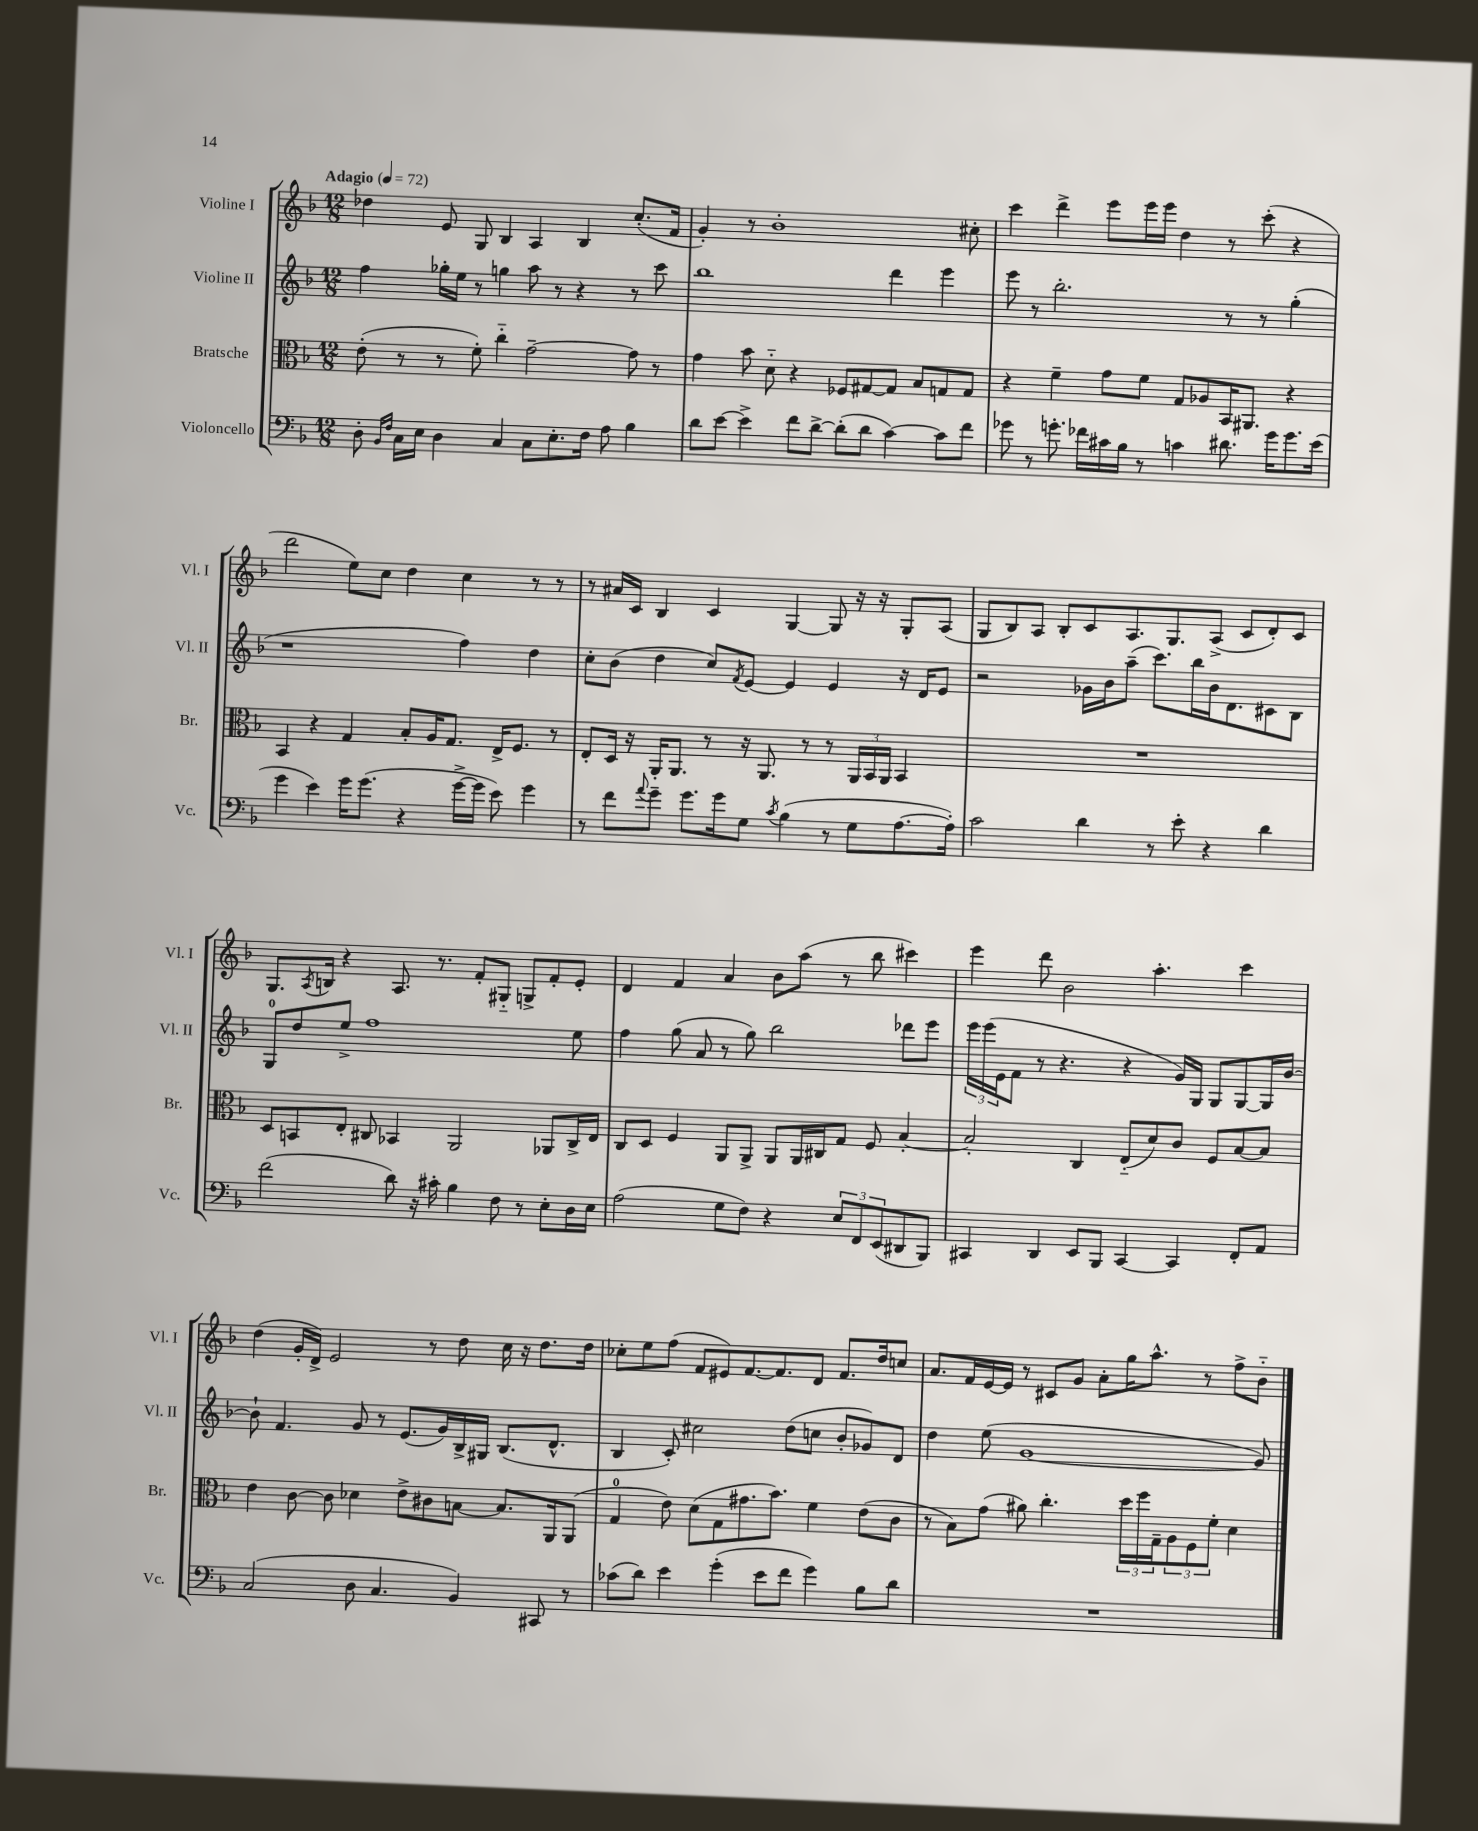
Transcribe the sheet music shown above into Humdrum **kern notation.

**kern	**kern	**kern	**kern
*part4	*part3	*part2	*part1
*staff4	*staff3	*staff2	*staff1
*I"Violoncello	*I"Bratsche	*I"Violine II	*I"Violine I
*I'Vc.	*I'Br.	*I'Vl. II	*I'Vl. I
*clefF4	*clefC3	*clefG2	*clefG2
*k[b-]	*k[b-]	*k[b-]	*k[b-]
*M12/8	*M12/8	*M12/8	*M12/8
*MM72	*MM72	*MM72	*MM72
=1	=1	=1	=1
!	!	!	!LO:TX:a:B:t=Adagio
8D'\	(8e'\	4ff\	4dd-X\
16qqBB-/LL	.	.	.
16qqF/JJ	.	.	.
16C\LL	8r	.	.
16E\JJ	.	.	.
4D\	8r	16gg-X'\LL	8e/
.	.	16ee\JJ	.
.	8f'\)	8r	8G/
4C/	4cc\	4ggn\	4B-/
8C\L	[2g~\	8aa\	4A/
8.E'\	.	8r	.
.	.	4r	4B-/
16F\Jk	.	.	.
8A\	.	.	.
4B-\	8g\]	8r	(8.cc'/L
.	8r	8ccc\	.
.	.	.	16f/Jk
=2	=2	=2	=2
8d\L	4g\	1bb-	4g'/)
[8e\J	.	.	.
4e^\]	8b-\	.	8r
.	8d\	.	1b-'
8f\L	4r	.	.
[8d^\J	.	.	.
(8d'\L]	8F-X/L	.	.
8d\J	[8G#X/	.	.
[4c\)	8G#/J]	4ddd\	.
.	8B-/L	.	.
8c\L]	8Gn/	4eee\	.
8f\J	8G/J	.	8cc#X'\
=3	=3	=3	=3
8g-X\	4r	8eee\	4ccc\
8r	.	8r	.
8.gn'\	4f~\	2.bb-'\	4ddd^\
16f-X\LL	.	.	.
16c#X\	8g\L	.	8eee\L
16B-\JJ	.	.	.
8r	8f\J	.	16eee\L
.	.	.	16eee\JJ
4cn\	8G/L	.	4dd\
.	8A-X/	.	.
8.d#X\	16BB-/K	8r	8r
.	8.AA#X/J	.	.
.	.	8r	(8ccc'\
16g\KL	.	.	.
8.g\	4r	(4gg'\	4r
(16e\Jk	.	.	.
!!LO:LB:g=z
=4	=4	=4	=4
4g\	4BB-/	1r	2ddd\
4e\)	4r	.	.
16g\KL	4G/	.	8ee\L)
(8.g\J	.	.	.
.	.	.	8cc\J
4r	8B-'/L	.	4dd\
.	16A/K	.	.
.	8.G/J	.	.
[16g^\LL	.	4ff\)	4cc\
16g\JJ]	.	.	.
8e\)	16E^/KL	.	.
.	8.F/J	.	.
4g\	.	4dd\	8r
.	8r	.	8r
=5	=5	=5	=5
8r	8E'/L	8cc'\L	8r
8f\L	16D/Jk	(8b-\J	16a#X/LL
.	16r	.	16c/JJ
8qqa/	.	.	.
8g~\J	16AA'/KL	4dd\	4B-/
.	8.AA/J	.	.
8.g\L	.	.	.
.	8r	8cc/L)	4c/
16g\k	.	.	.
.	.	8qf/	.
8G\J	16r	[8e/J	.
.	8.AA/	.	.
8qc/	.	.	.
(4B-\	.	4e/]	[4G/
.	8r	.	.
8r	8r	4e/	8G/]
8G\L	24AA/LL	.	16r
.	24BB-/	.	.
.	.	.	16r
.	24AA/JJ	.	.
[8.A\	4BB-/	16r	8G'/L
.	.	16d/KL	.
.	.	8e/J	(8A/J
16A'\Jk])	.	.	.
=6	=6	=6	=6
2c\	1.r	2r	8G/L
.	.	.	8B-/)
.	.	.	8A/J
.	.	.	8B-'/L
4d\	.	16g-X\LL	8c/
.	.	16b-\J	.
.	.	(8aa~\J	8.A/
8r	.	8.ccc\L)	.
.	.	.	8.G/
8e'\	.	.	.
.	.	16bb-\L	.
4r	.	16b-\J	(8A^/J
.	.	8.d\	.
.	.	.	8c/L
4d\	.	8c#X\	8d'/)
.	.	8B-\J	8c/J
!!LO:LB:g=z
=7	=7	=7	=7
(2f\	8D/L	8G/L	8.G/L
.	8BBn/	8dd/	.
.	.	.	8qA/
.	.	.	16Bn/Jk
.	8E'/J	8ee^/J	4r
.	8C#X/	1ff	.
8d\)	4BB-X/	.	8.A/
16r	.	.	.
16c#X'\	.	.	8.r
4B-\	2AA/	.	.
.	.	.	8f'/L
8F\	.	.	8G#X/J
8r	.	.	8Gn^/L
8E'\L	8AA-X/L	.	8f'/
16D\L	16C#^/L	8ee\	8e'/J
16E\JJ	16E/JJ	.	.
=8	=8	=8	=8
(2A\	8C/L	4ff\	4d/
.	8D/J	.	.
.	4F/	(8gg\	4f/
.	.	8a/	.
8G\L	8AA/L	8r	4a/
8F\J)	8AA^/J	8gg\)	.
4r	8AA/L	2bb-\	8b-\L
.	16AA/L	.	(8aa\J
.	16C#X/J	.	.
12E/L	8G/J	.	8r
12FF/	.	.	.
.	8F/	.	8bb-\
(12EE/	.	.	.
8DD#X/	[4B-'/	8ddd-X\L	4ccc#X\)
8BBB-/J)	.	8eee\J	.
=9	=9	=9	=9
4CC#X/	2B-'/]	24eee\LL	4eee\
.	.	(24eee\	.
.	.	24e\J	.
.	.	8f\J	.
4DD/	.	8r	8ddd\
.	.	4.r	2b-\
8EE/L	4C/	.	.
8BBB-/J	.	.	.
[4CC#/	(8E/L	4r	.
.	8d/)	.	4.aa'\
4CC#/]	8c/J	16g/LL)	.
.	.	16G/JJ	.
.	8F/L	8G/L	.
8FF'/L	[8B-/	[8G/	4ccc\
8AA/J	8B-/J]	16G/L]	.
.	.	[16b-/JJ	.
!!LO:LB:g=z
=10	=10	=10	=10
(2C/	4e\	8b-`\]	(4dd\
.	.	4.f/	.
.	[8c\	.	16g'/LL
.	.	.	16d^/JJ)
.	8c\]	.	2e/
8D\	4d-X\	8g/	.
4.C/	.	8r	.
.	8e^\L	(8.e/L	.
.	8c#X\	.	8r
.	.	16g/L)	.
4BB-/)	[8Bn\J	16B-^/	8dd\
.	.	16G#X/JJ	.
.	8.B/L]	(8.B-/L	16cc\
.	.	.	16r
8CC#X/	.	.	8.dd\L
.	16AA/k	8.d^^/J	.
8r	(8AA/J	.	.
.	.	.	16dd\Jk
=11	=11	=11	=11
(8c-X\L	4G/	4B-/	8cc-X'\L
8d\J)	.	.	8ee\
4e\	8e\)	8c'/)	(8ff\J
.	(8d\L	2cc#X\	8f/L
(4g'\	8G\	.	8e#X/)
.	8.g#X\	.	[8.f/
8e\L	.	.	.
.	8.b-\J)	.	8.f/]
8f\J	.	(8dd\L	.
4g\)	4f\	8ccn\J	8d/J
.	.	8b-'/L	8.f/L
8B-\L	(8e\L	8g-X/)	.
.	.	.	16dd/k
8d\J	8c\J	8d/J	8ccn/J
=12	=12	=12	=12
1.r	8r	4dd\	8.a/L
.	8B-\L)	.	.
.	.	.	16f/L
.	(8g\J	(8ee\	[16e/
.	.	.	16e/JJ]
.	8a#X\)	[1g	8r
.	4.cc'\	.	8c#X/L
.	.	.	8g/J
.	.	.	8a'\L
.	24dd\LL	.	16gg\K
.	24ff\	.	.
.	.	.	8.aa^^\J
.	24G~\J	.	.
.	12A\	.	.
.	12F\	.	.
.	.	.	8r
.	12f'\J	.	.
.	4d\	.	8ff^\L
.	.	8g/])	8b-\J
==	==	==	==
*-	*-	*-	*-
